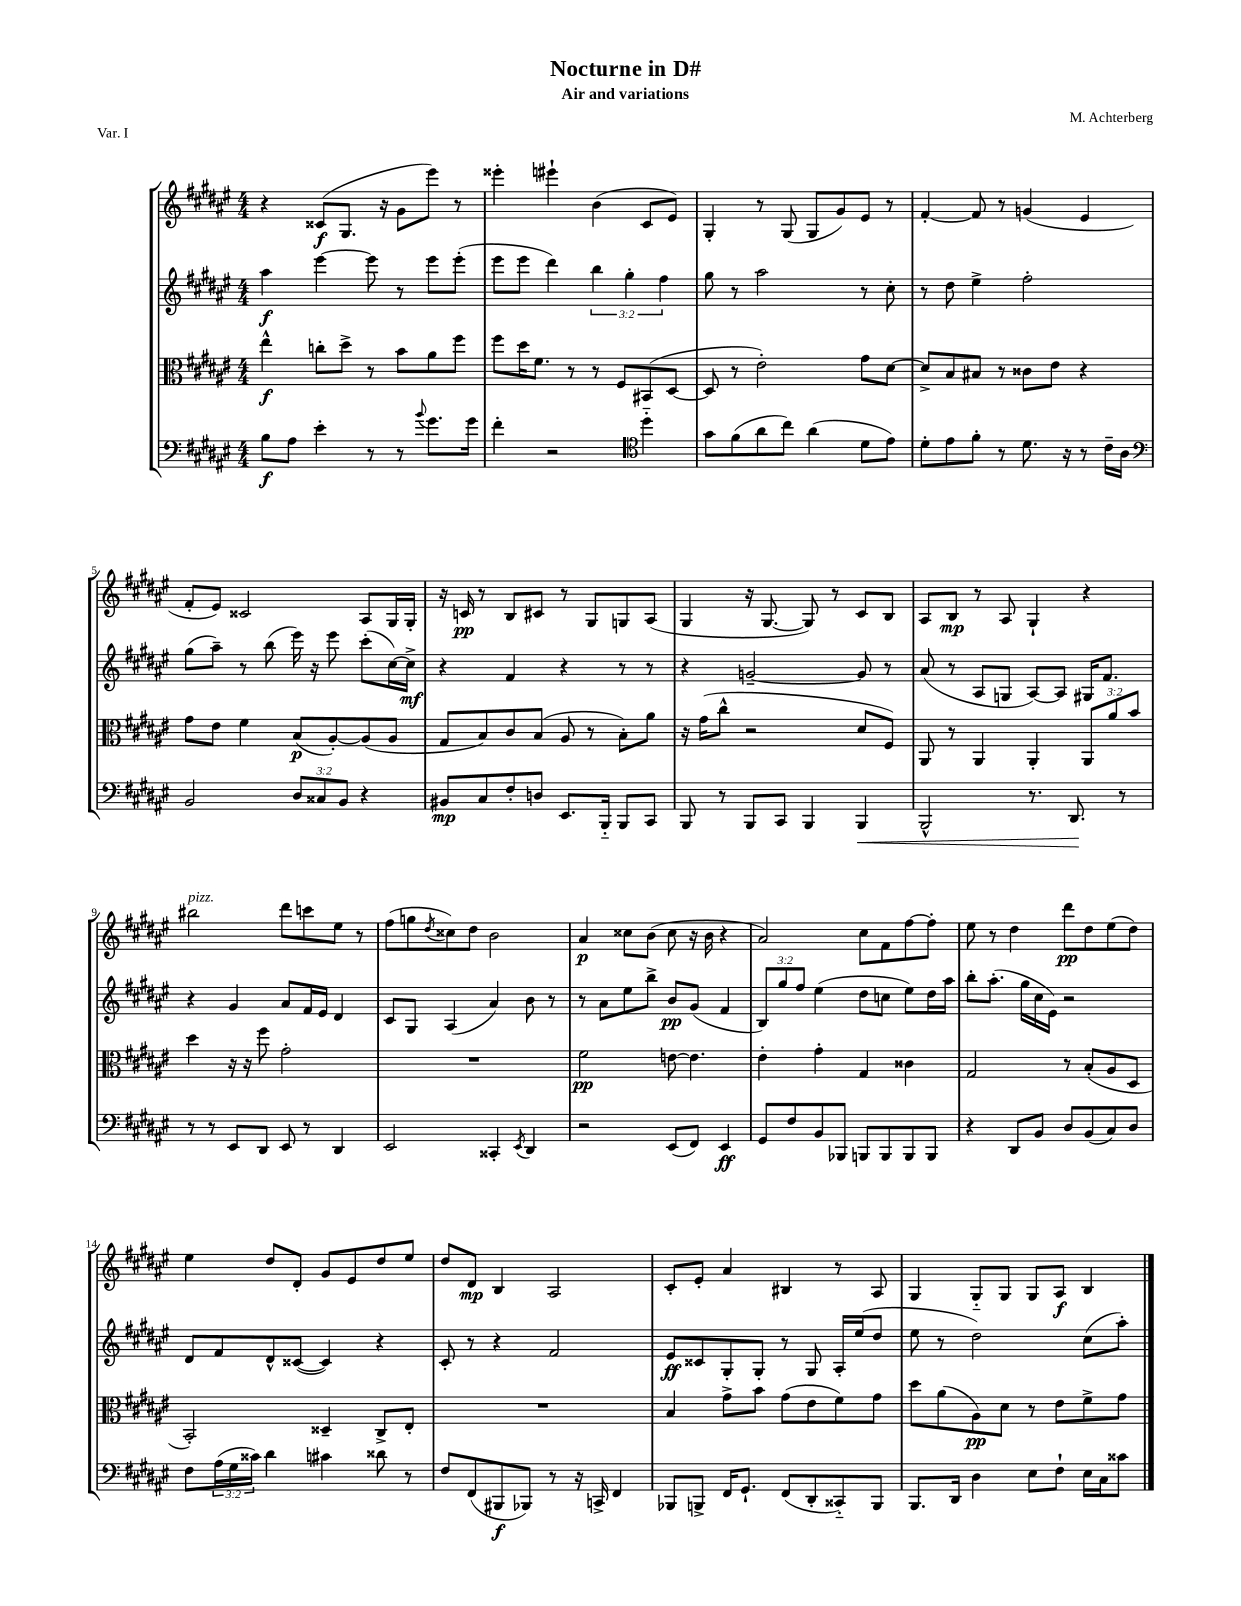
\header { title = "Nocturne in D#" composer = "M. Achterberg" subtitle = "Air and variations" piece = "Var. I" }
<<
\new StaffGroup <<
\new Staff = "s0" {
    \clef treble \key fis \major \numericTimeSignature \time 4/4
    r4 cisis'8\f( gis8. r16 gis'8 eis'''8) r8 |
    eisis'''4-. eis'''4-! b'4( cis'8 eis'8) |
    gis4-. r8 gis8( gis8 gis'8) eis'8 r8 |
    fis'4~-. fis'8 r8 g'4( eis'4 |
    fis'8-. eis'8) cisis'2 ais8 gis16 gis16-. |
    r16 c'16\pp r8 b8 cis'8 r8 gis8 g8 ais8( |
    gis4 r16 gis8.~ gis8) r8 cis'8 b8 |
    ais8 b8\mp r8 ais8 gis4-! r4 |
    bis''2^\markup { \italic "pizz." } dis'''8 c'''8 eis''8 r8 |
    fis''8( g''8 \acciaccatura { dis''8 } cisis''8) dis''8 b'2 |
    ais'4\p cisis''8 b'8( cisis''8 r16 b'16 r4 |
    ais'2) cis''8 fis'8 fis''8~ fis''8-. |
    eis''8 r8 dis''4 dis'''8\pp dis''8 eis''8( dis''8) |
    eis''4 dis''8 dis'8-. gis'8 eis'8 dis''8 eis''8 |
    dis''8 dis'8\mp b4 ais2 |
    cis'8-. eis'8-. ais'4 bis4 r8 ais8 |
    gis4 gis8-_ gis8 gis8 ais8\f b4 \bar "|." |
}
\new Staff = "s1" {
    \clef treble \key fis \major \numericTimeSignature \time 4/4 \override Staff.TupletNumber.text = #tuplet-number::calc-fraction-text
    ais''4\f eis'''4~ eis'''8 r8 eis'''8 eis'''8-.( |
    eis'''8 eis'''8 dis'''4) \tuplet 3/2 { b''4 gis''4-. fis''4 } |
    gis''8 r8 ais''2 r8 cis''8-. |
    r8 dis''8 eis''4-> fis''2-. |
    gis''8( ais''8--) r8 b''8( eis'''16) r16 eis'''8 cis'''8-.( cis''16~) cis''16->\mf |
    r4 fis'4 r4 r8 r8 |
    r4 g'2~-- g'8 r8 |
    ais'8( r8 ais8 g8 ais8~) ais8 gis16 fis'8. |
    r4 gis'4 ais'8 fis'16 eis'16 dis'4 |
    cis'8 gis8 ais4( ais'4) b'8 r8 |
    r8 ais'8 eis''8 b''8-> b'8\pp gis'8( fis'4 |
    \tuplet 3/2 { b8) gis''8 fis''8 } eis''4( dis''8 c''8 eis''8) dis''16 ais''16 |
    b''8-. ais''8.-.( gis''16 cis''16 eis'16) r2 |
    dis'8 fis'8 dis'8-^ cisis'8~( cisis'4) r4 |
    cis'8-. r8 r4 fis'2 |
    eis'8\ff cisis'8 gis8-. gis8-. r8 gis8 ais16-. eis''16( dis''8 |
    eis''8 r8 dis''2) cis''8( ais''8-.) \bar "|." |
}
\new Staff = "s2" {
    \clef alto \key fis \major \numericTimeSignature \time 4/4 \override Staff.TupletNumber.text = #tuplet-number::calc-fraction-text
    eis''4-^\f c''8-. dis''8-> r8 b'8 ais'8 fis''8 |
    fis''8 dis''16 fis'8. r8 r8 fis8 bis,8( dis8~ |
    dis8 r8 eis'2-.) gis'8 dis'8~ |
    dis'8-> b8 bis8 r8 cisis'8 eis'8 r4 |
    gis'8 eis'8 fis'4 b8\p( ais8~-.) ais8( ais8 |
    gis8 b8) cis'8 b8( ais8 r8 b8-.) ais'8 |
    r16 gis'16( cis''8-^ r2 dis'8 fis8) |
    ais,8 r8 ais,4 ais,4-. \tuplet 3/2 { ais,8 ais'8 b'8 } |
    dis''4 r16 r16 fis''8 gis'2-. |
    R1 |
    fis'2\pp e'8~ e'4. |
    eis'4-. gis'4-. gis4 cisis'4 |
    gis2 r8 b8-.( ais8 dis8 |
    b,2-.) disis4-- cis8-> eis8-. |
    R1 |
    b4 gis'8-> b'8 gis'8( eis'8 fis'8) gis'8 |
    dis''8 ais'8( ais8\pp) dis'8 r8 eis'8 fis'8-> gis'8 \bar "|." |
}
\new Staff = "s3" {
    \clef bass \key fis \major \numericTimeSignature \time 4/4 \override Staff.TupletNumber.text = #tuplet-number::calc-fraction-text
    b8\f ais8 eis'4-. r8 r8 \appoggiatura { b'8 } gis'8. gis'16 |
    fis'4-. r2 \clef tenor dis''4-_ |
    gis'8 fis'8( ais'8 cis''8) ais'4( dis'8 eis'8) |
    dis'8-. eis'8 fis'8-. r8 dis'8. r16 r8 cis'16-- ais16 |
    \clef bass b,2 \tuplet 3/2 { dis8 cisis8 b,8 } r4 |
    bis,8\mp cis8 fis8-. d8 eis,8. b,,16-_ b,,8 cis,8 |
    b,,8 r8 b,,8 cis,8 b,,4 b,,4\< |
    b,,2-^ r8. dis,8.\! r8 |
    r8 r8 eis,8 dis,8 eis,8 r8 dis,4 |
    eis,2 cisis,4-. \acciaccatura { eis,8 } dis,4 |
    r2 eis,8( fis,8) eis,4\ff |
    gis,8 fis8 b,8 bes,,8 b,,8 b,,8 b,,8 b,,8 |
    r4 dis,8 b,8 dis8 b,8( cis8) dis8 |
    fis8 \tuplet 3/2 { ais16( gis16 cisis'16) } dis'4 cis'4 disis'8 r8 |
    fis8 fis,8( bis,,8\f bes,,8) r8 r16 c,16-> fis,4 |
    bes,,8 b,,8-> fis,16 gis,8.-! fis,8( dis,8-. cisis,8-_) b,,8 |
    b,,8. dis,16 dis4 eis8 fis8-! eis16 cis16 cisis'8 \bar "|." |
}
>>
>>
